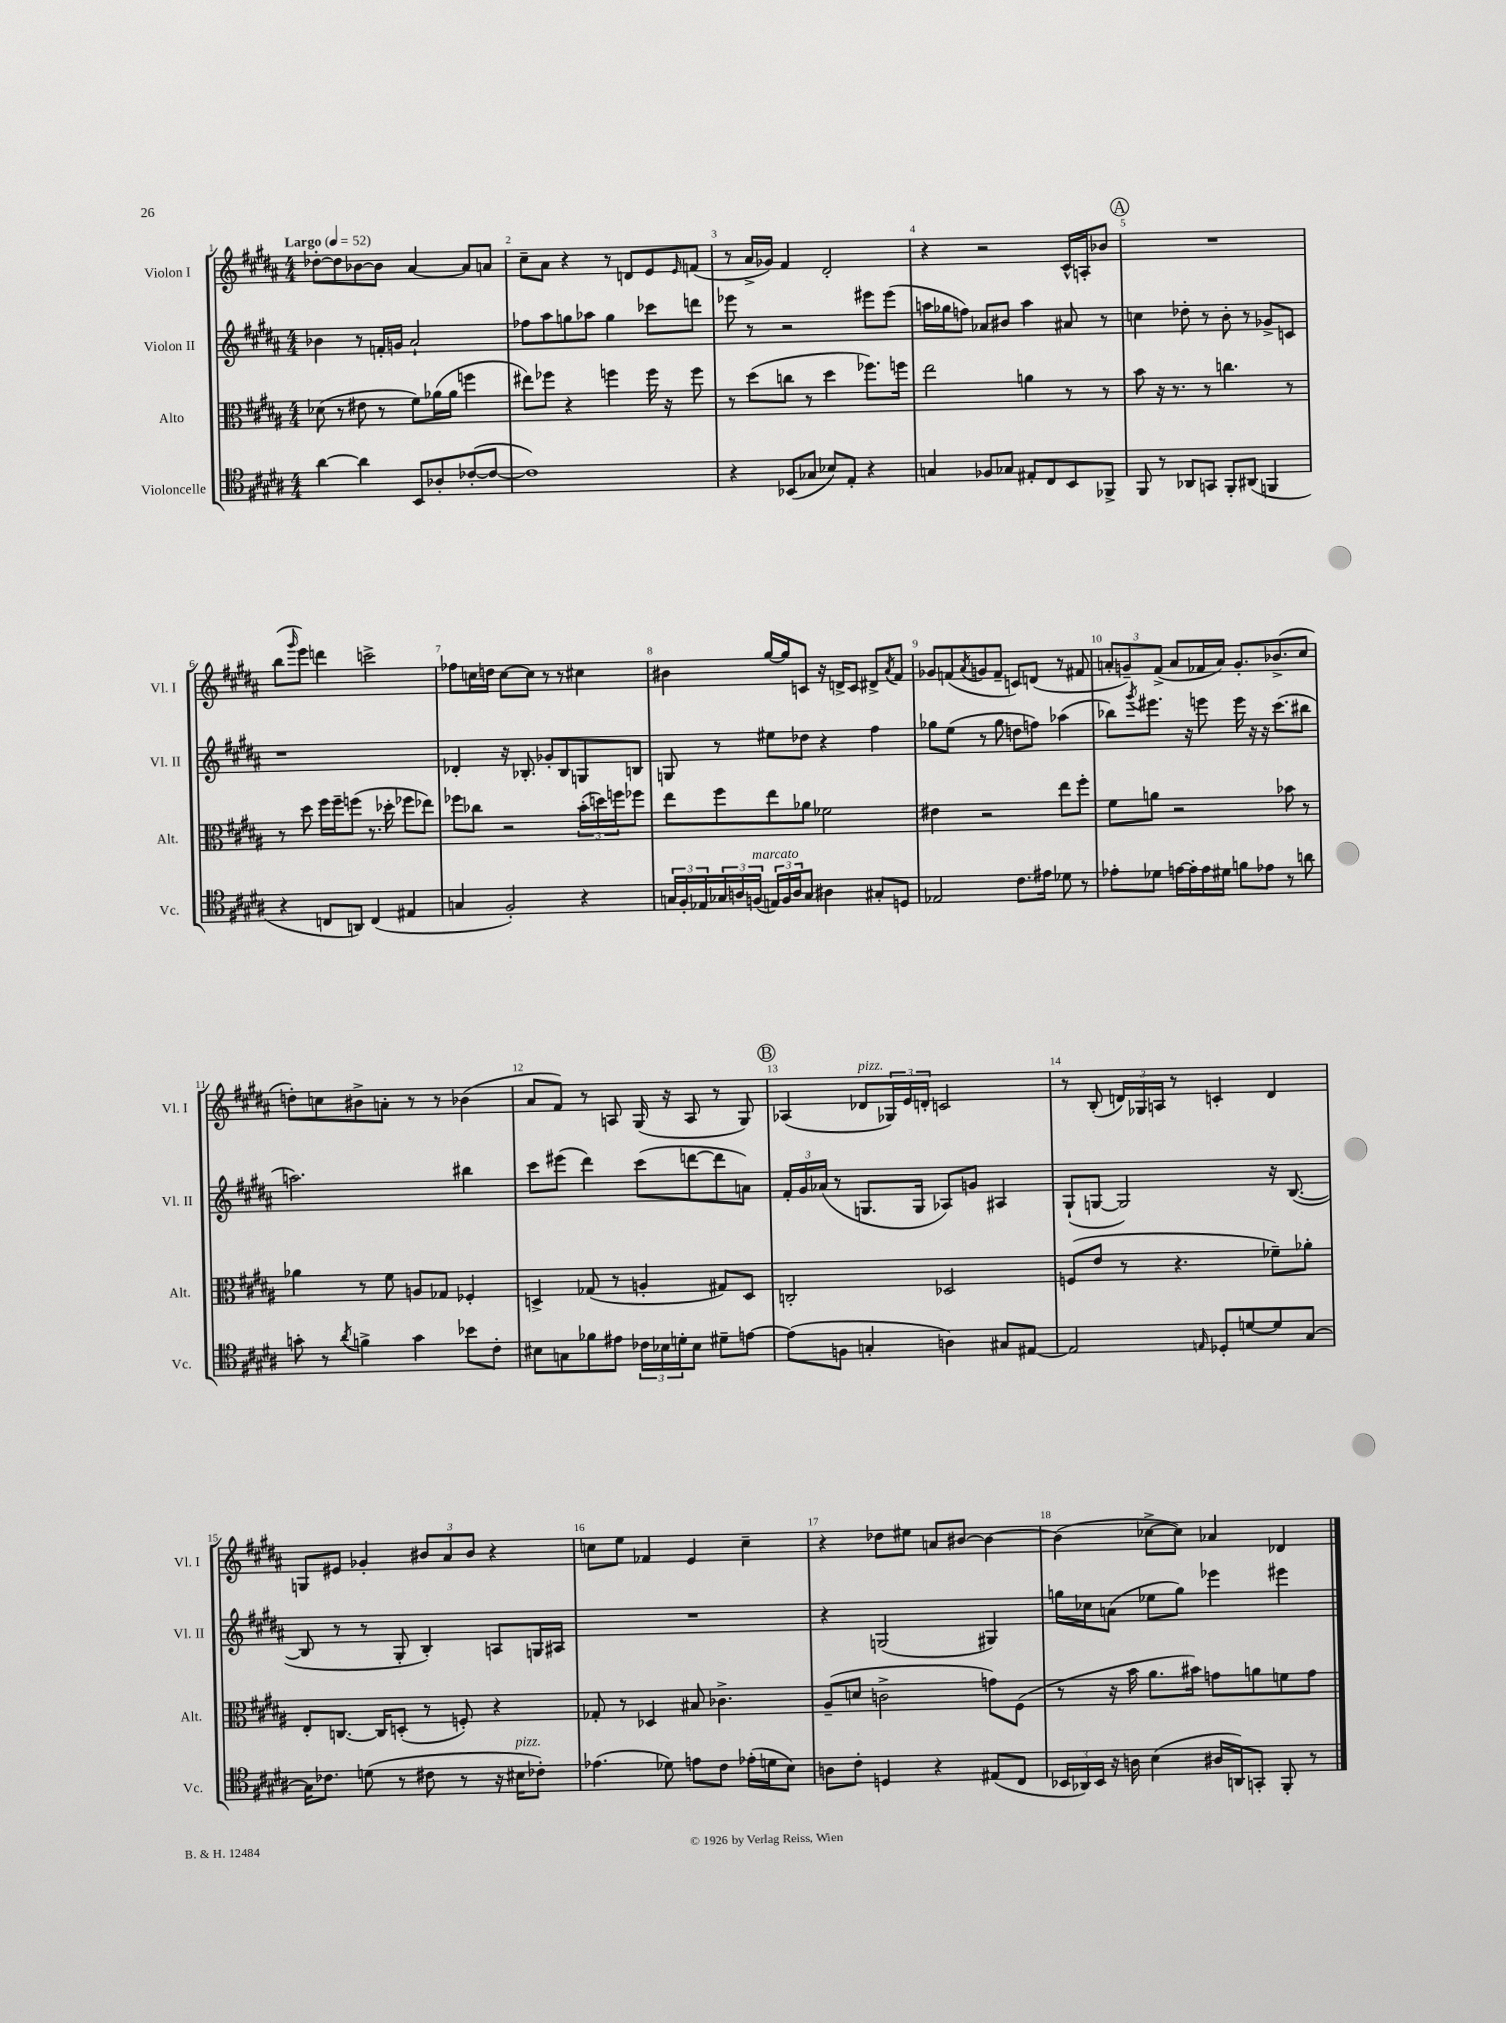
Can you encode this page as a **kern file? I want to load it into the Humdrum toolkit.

**kern	**kern	**kern	**kern
*part4	*part3	*part2	*part1
*staff4	*staff3	*staff2	*staff1
*I"Violoncelle	*I"Alto	*I"Violon II	*I"Violon I
*I'Vc.	*I'Alt.	*I'Vl. II	*I'Vl. I
*clefC4	*clefC3	*clefG2	*clefG2
*k[f#c#g#d#a#]	*k[f#c#g#d#a#]	*k[f#c#g#d#a#]	*k[f#c#g#d#a#]
*M4/4	*M4/4	*M4/4	*M4/4
*MM52	*MM52	*MM52	*MM52
=1	=1	=1	=1
!	!	!	!LO:TX:a:B:t=Largo
[4a#\	(8d-X\	4b-X\	[8dd-X'\L
.	8r	.	8dd-\]
4a#\]	8e#X\	8r	[8b-X\
.	8r	16fn'/LL	8b-\J]
.	.	16gn/JJ	.
8BB/L	8f#\L)	2a#`/	[4a#/
8A-X'/	(16a-X\L	.	.
.	16a-\JJ	.	.
([8c-X'/	4ffn\	.	8a#/L]
8c-/J_	.	.	8an/J
=2	=2	=2	=2
1c-])	8ee#X\L)	8ff-X\L	8cc#~\L
.	8ff-X\J	8aa#\	8a#\J
.	4r	8ggn\	4r
.	.	8aa-X\J	.
.	4ffn\	4gg\	8r
.	.	.	8dn/L
.	16ff\	8ccc-X\L	8e/
.	16r	.	.
.	.	.	16qqe/
.	8ff\	8dddn\J	(8fn/J
=3	=3	=3	=3
4r	8r	8eee-X\	8r
.	(8dd#\L	8r	16a#^/LL
.	.	.	16g-X/JJ)
(8BB-X/L	8ccn\J	2r	4f#/
8G-X/J	8r	.	.
8B-X/L)	4dd#\	.	2d#'/
8E'/J	.	.	.
4r	8.ff-X\L)	8eee#X\L	.
.	.	(8eee#\J	.
.	16ffn\Jk	.	.
=4	=4	=4	=4
4Gn/	2ee\	16aan\LL	4r
.	.	16gg-X\J	.
.	.	8ffn\J)	.
8F-X/L	.	8a-X/L	2r
8G-X/J	.	8b#X/J	.
8E#X'/L	4an\	4aa\	.
8C#/	.	.	.
8BB/	8r	8a#X/	16c#^^/LL
.	.	.	16An'/J
8FF-X^/J	8r	8r	8b-X/J
!!LO:REH:place=s1:t=A
=5	=5	=5	=5
8FF#/	8b\	4ccn\	1r
8r	16r	.	.
.	8.r	.	.
8AA-X/L	.	8dd-X'\	.
8GGn/J	8r	8r	.
8FF#'/L	4.ccn\	8b'\	.
(8AA#X/J	.	8r	.
4FFn/	.	8g-X^/L	.
.	8r	8cn/J	.
!!LO:LB:g=z
=6	=6	=6	=6
4r	8r	1r	(8bb\L
.	.	.	16qqggg#/
.	8dd#\	.	8eee\J)
8Cn/L	16ff#\LL	.	4dddn\
.	16ff#~\J	.	.
8AAn/J)	(8ffn\J	.	.
(4C/	8.r	.	2cccn^\
.	16dd-X'\	.	.
4E#X/	8ff-X\L	.	.
.	8ee-X\J)	.	.
=7	=7	=7	=7
4Gn/	8ff-X\L	4d-X'/	8ff-X\L
.	8cc-X\J	.	16ccn\L
.	.	.	16ddn\JJ
2F#'/)	2r	16r	[8cc\L
.	.	8.B-X'/	.
.	.	.	8cc\J]
.	.	8g-X'/L	8r
.	.	8B-/	8r
4r	(24b'\LL	8Gn/	4cc#X\
.	24ddn\)	.	.
.	24ffn\J	.	.
.	8ff-X\J	8Bn/J	.
=8	=8	=8	=8
24Gn/LL	8ee\L	8Gn/	4b#X\
24F#'/	.	.	.
24E-X/	.	.	.
24G-X/	8ff#\	8r	.
24An/	.	.	.
!LO:TX:a:i:t=marcato	!	!	!
(24Fn/JJ	.	.	.
24En/LL)	8ee\	8ee#X\L	[16gg#/LL
24F/	.	.	.
.	.	.	16gg#/J]
24A/J	.	.	.
8G-/J	8a-X\J	8dd-X\J	8cn/J
4A#X\	2f-X\	4r	16r
.	.	.	16dn^/KL
.	.	.	8c/J
8G#X'/L	.	4ff#\	8d#X^/L
.	.	.	8qa#/
8Dn/J	.	.	8f#/J
=9	=9	=9	=9
2E-X/	4e#X\	8gg-X\L	8g-X/L
.	.	(8ee\J	(8fn/
.	.	.	8qa#/
.	2r	8r	8gn/
.	.	8gg-\	8f~/J
8.c#\L	.	8ddn\L	8cn/L)
.	.	8ffn\J)	(8dn/J
16e#X\Jk	.	.	.
8d-X\	8ee\L	(4aa-X\	8r
8r	8ff#'\J	.	8f#X/
=10	=10	=10	=10
8e-X'\L	8f#\L	8bb-X\L)	12an'/L
.	.	.	12gn~/)
.	.	8qggg#/	.
8d-X\J	8an\J	8.eee#X\J	.
.	.	.	(12f#^/J
[16en\LL	2r	.	8a/L
16e'\]	.	16r	.
16e\	.	8eeen\	16f-X/L
16d#X\JJ	.	.	16a/JJ)
8fn\L	.	16eee\	8.g'/L
.	.	16r	.
8e-X\J	.	16r	.
.	.	(8.ccc#\L	(8.b-X^/
8r	8b-X\	.	.
8an\	8r	8bb#X\J	8cc#/J
!!LO:LB:g=z
=11	=11	=11	=11
8gn'\	4a-X\	2.aan\)	8ddn'\L)
8r	.	.	8ccn\
8qa#/	.	.	.
4fn^\	8r	.	8b#X^\
.	8f#\	.	8an'\J
4g\	8An/L	.	8r
.	8G-X/J	.	8r
8b-X\L	4F-X'/	4bb#X\	(4b-X\
8c#'\J	.	.	.
=12	=12	=12	=12
8B#X\L	4Dn^/	8ccc#\L	8a#/L
8Gn\	.	(8eee#X\J	8f#/J)
8f-X\	(8G-X/	4ddd#\)	8r
8e#X\J	8r	.	8An/
24c-X\LL	4An'/	(8ccc#\L	(16G#/
24B-X\	.	.	.
.	.	.	16r
24dn'\J	.	.	.
8B-\J	.	[8dddn\	8A/
8d#X~\L	8G#X/L)	8ddd\]	8r
[8en\J	8D/J	8an\J)	8G#/)
!!LO:REH:place=s1:t=B
=13	=13	=13	=13
(8e\L]	2Cn'/	24f#'/LL	(4A-X/
.	.	24g#/	.
.	.	(24a-X/JJ	.
8Fn\J	.	8r	.
!	!	!	!LO:TX:a:i:t=pizz.
4Gn'/	.	8.Gn/L	8d-X/L
.	.	.	24G-X/L)
.	.	.	24e/
.	.	16G/Jk	.
.	.	.	24dn'/JJ
4An\)	2D-X/	8A-X/L)	2cn/
.	.	8gn/J	.
8G#X/L	.	4A#X/	.
[8E#X/J	.	.	.
=14	=14	=14	=14
2E#/]	(8Fn/L	(8G#`/L	8r
.	8e/J	[8Gn/J	(8B'/
.	8r	2G/])	24dn/LL)
.	.	.	24G-X/
.	.	.	24An/JJ
.	4.r	.	8r
16qqEn/	.	.	.
8D-X'/L	.	.	4cn'/
[8dn/	.	.	.
8d/]	8f-X~\L)	16r	4d/
.	.	([8.B/	.
[8G#/J	8a-X'\J	.	.
!!LO:LB:g=z
=15	=15	=15	=15
16G#\KL]	8E'/L	8B/]	8Gn/L
8.c-X\J	.	.	.
.	[8.Cn/J	8r	8e#X/J
(8dn\	.	8r	4g-X'/
.	16C/KL]	.	.
8r	(8Dn'/J	8G#'/	.
8c#X\	8r	4B'/)	12b#X/L
.	.	.	12a#/
8r	8Fn'/)	.	.
.	.	.	12b#/J
16r	4r	8An/L	4r
!LO:TX:a:i:t=pizz.	!	!	!
16B#X\KL	.	.	.
8c-X'\J)	.	16Gn/L	.
.	.	16A#X/JJ	.
=16	=16	=16	=16
(4.e-X\	8G-X'/	1r	8ccn\L
.	8r	.	8ee\J
.	4D-X/	.	4f-X/
8d-X\)	.	.	.
8en\L	8B#X/	.	4e/
8c#\J	4.c-X^\	.	.
(16e-X'\LL	.	.	4cc~\
16dn\J	.	.	.
8B\J)	.	.	.
=17	=17	=17	=17
8An\L	(8A#~/L	4r	4r
8c#'\J	8dn/J	.	.
4Dn/	2cn^\	(2Gn/	8dd-X\L
.	.	.	8ee#X\J
4r	.	.	8an/L
.	.	.	[8b#X/J
(8E#X/L	8gn\L)	4G#X/)	4b#\_
8C#/J	(8F#\J	.	.
=18	=18	=18	=18
24BB-X/LL	8r	16ggn\LL	(4b#\]
24AA-X/)	.	.	.
.	.	16cc-X\J	.
24BB-/JJ	.	.	.
16r	16r	(8an\J	.
16An\	16b\	.	.
(4B\	8.a#\L	8ee-X\L	[8cc-X^\L
.	.	8gg\J)	8cc-\J])
.	16b#X\Jk)	.	.
16A#X/LL	8gn\L	4eee-X\	4a-X/
16AAn/J)	.	.	.
8GGn'/J	8an\	.	.
8FF#'/	8fn\	4eee#X\	4d-X/
8r	8g\J	.	.
==	==	==	==
*-	*-	*-	*-
